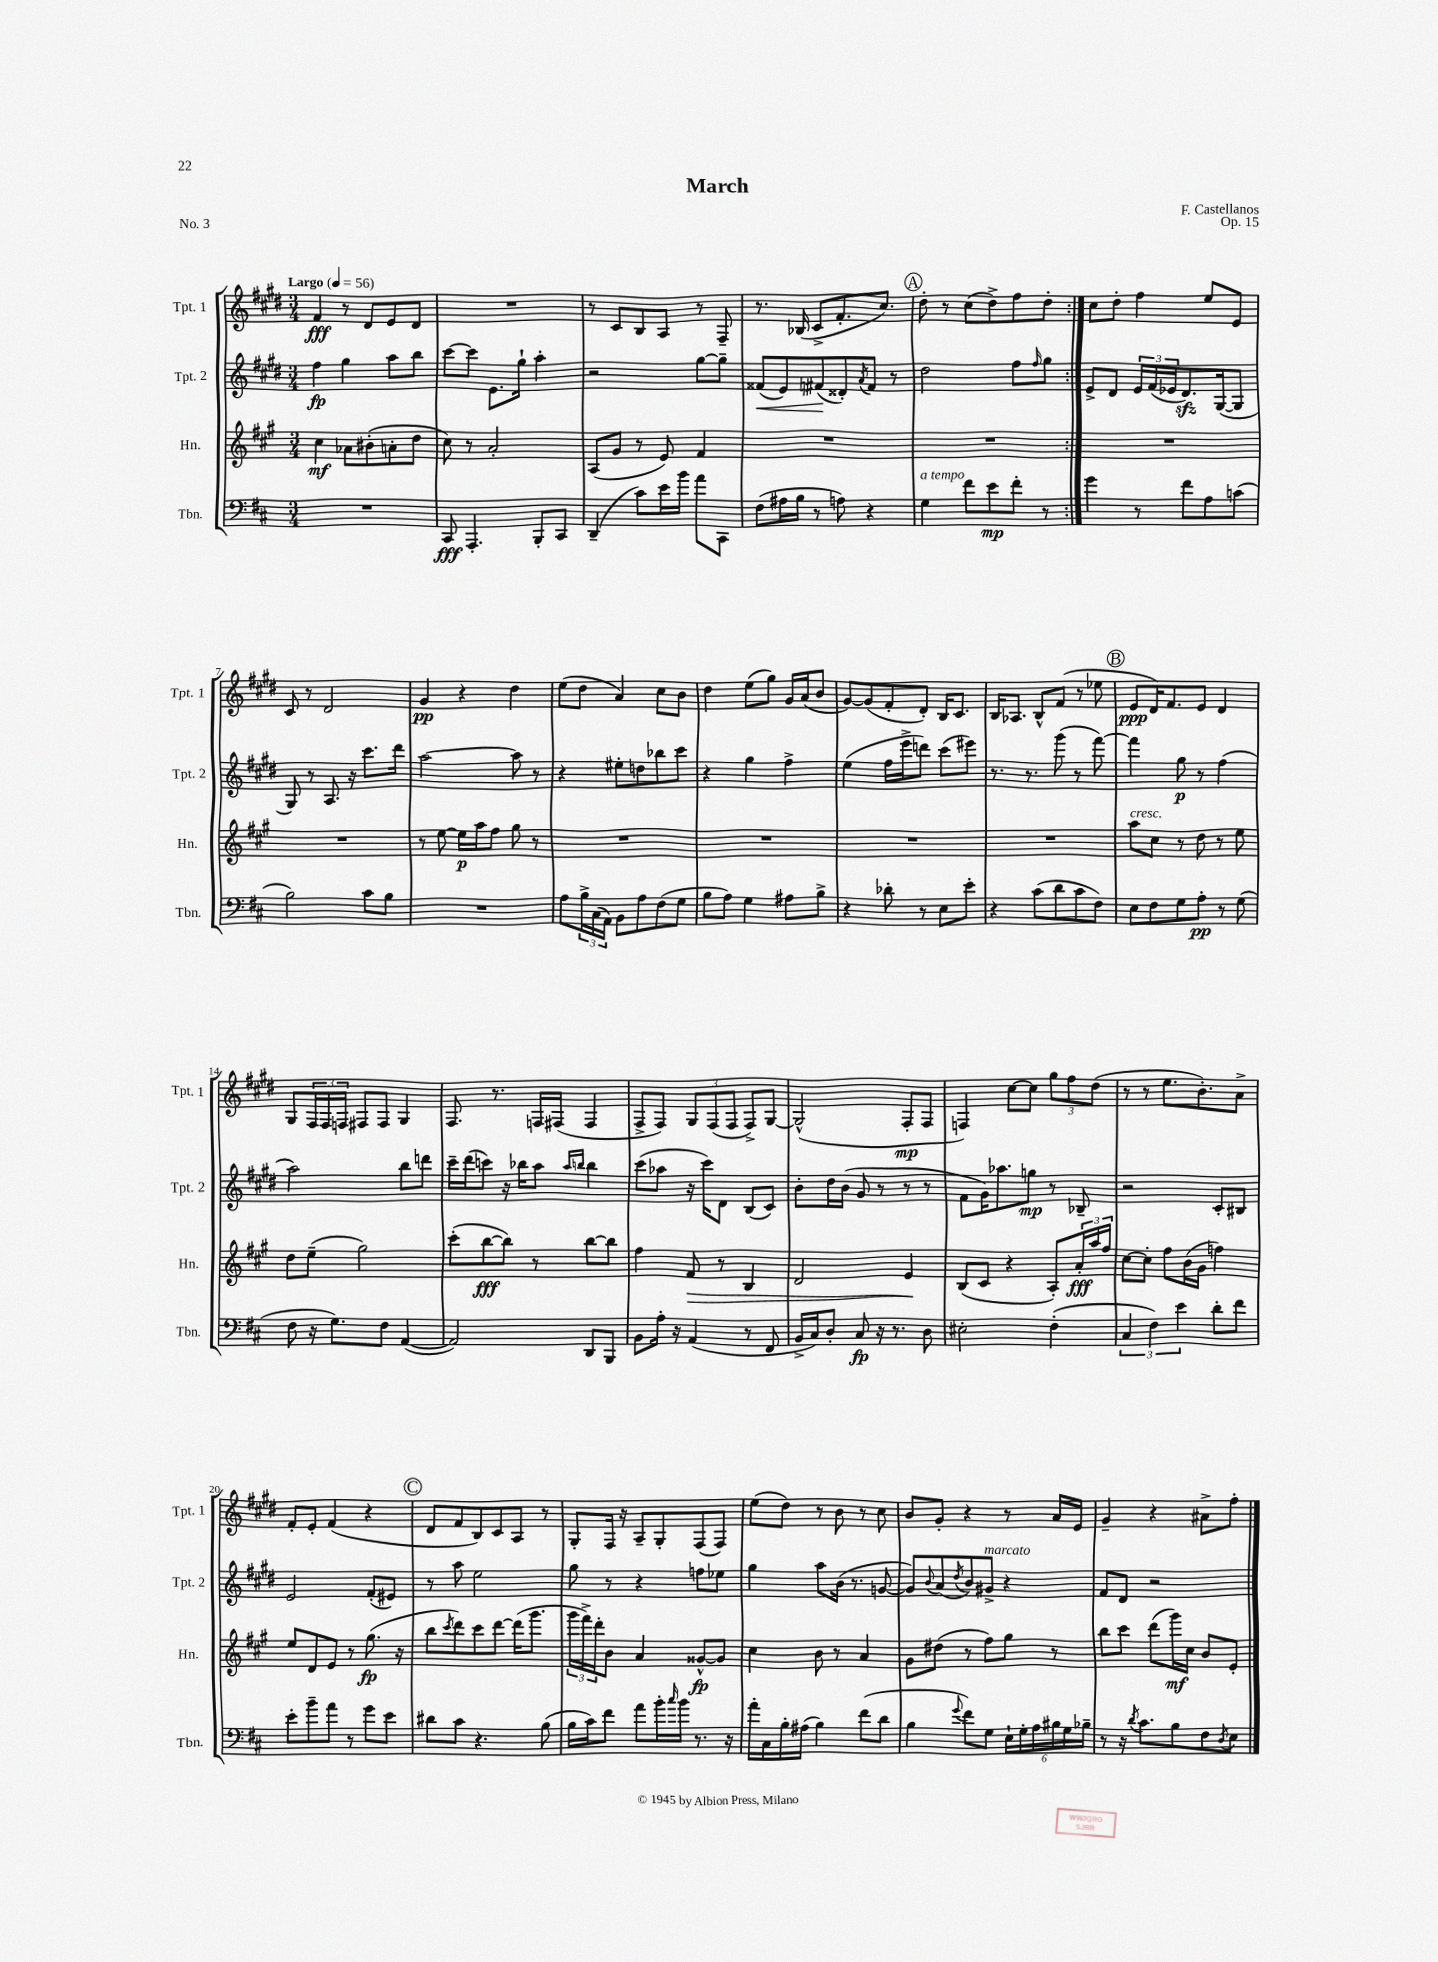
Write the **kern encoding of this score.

**kern	**dynam	**kern	**dynam	**kern	**dynam	**kern	**dynam
*part4	*part4	*part3	*part3	*part2	*part2	*part1	*part1
*staff4	*staff4	*staff3	*staff3	*staff2	*staff2	*staff1	*staff1
*I"Tbn.	*	*I"Hn.	*	*I"Tpt. 2	*	*I"Tpt. 1	*
*I'Tbn.	*	*I'Hn.	*	*I'Tpt. 2	*	*I'Tpt. 1	*
*clefF4	*	*clefG2	*	*clefG2	*	*clefG2	*
*k[f#c#]	*	*k[f#c#g#]	*	*k[f#c#g#d#]	*	*k[f#c#g#d#]	*
*M3/4	*	*M3/4	*	*M3/4	*	*M3/4	*
*MM56	*	*MM56	*	*MM56	*	*MM56	*
=1	=1	=1	=1	=1	=1	=1	=1
!	!	!	!	!	!	!LO:TX:a:B:t=Largo	!
2.r	.	4cc#\	mf	4ff#\	fp	4f#/	fff
.	.	8a-X\L	.	4gg#\	.	8r	.
.	.	(8b#X'\	.	.	.	8d#/L	.
.	.	8an'\	.	8aa\L	.	8e/	.
.	.	8dd\J	.	8bb\J	.	8d#/J	.
=2	=2	=2	=2	=2	=2	=2	=2
8CC#/	fff	8cc#\)	.	[8ccc#\L	.	2.r	.
4.AAA'/	.	8r	.	8ccc#\J]	.	.	.
.	.	2a'/	.	8.e\L	.	.	.
.	.	.	.	16gg#`\Jk	.	.	.
8BBB'/L	.	.	.	4aa'\	.	.	.
8CC#/J	.	.	.	.	.	.	.
=3	=3	=3	=3	=3	=3	=3	=3
(4DD~/	.	(8A/L	.	2r	.	8r	.
.	.	8g#/J	.	.	.	8c#/L	.
8c#\L)	.	8r	.	.	.	8B/	.
16e\L	.	8e/)	.	.	.	8A/J	.
16b\JJ	.	.	.	.	.	.	.
8a\L	.	4f#/	.	[8gg#\L	.	8r	.
8CC#\J	.	.	.	8gg#~\J]	.	8F#~/	.
=4	=4	=4	=4	=4	=4	=4	=4
!	!	!	!	!	!LO:HP:b	!	!
(8F#\L	.	2.r	.	(8f##X/L	<	8.r	.
16A#X\L	.	.	.	8e/)	.	.	.
16B\JJ	.	.	.	.	.	(16B-X/	.
8r	.	.	.	(8f#X/	.	8c#^/L	.
8An\)	.	.	.	8d##X'/)	[	8.f#'/	.
.	.	.	.	8qa/	.	.	.
4r	.	.	.	8f#/J	.	.	.
.	.	.	.	.	.	8.cc#/J)	.
.	.	.	.	8r	.	.	.
!!LO:REH:place=s1:t=A
=5	=5	=5	=5	=5	=5	=5	=5
!LO:TX:a:i:t=a tempo	!	!	!	!	!	!	!
4G\	.	2.r	.	2dd#\	.	8dd#'\	.
.	.	.	.	.	.	8r	.
8f#\L	.	.	.	.	.	(8cc#\L	.
8e\	mp	.	.	.	.	8dd#^\)	.
8f#'\J	.	.	.	8ff#\L	.	8ff#\	.
.	.	.	.	16qqff#/	.	.	.
8r	.	.	.	8gg#\J	.	8dd#'\J	.
=6:|!	=6:|!	=6:|!	=6:|!	=6:|!	=6:|!	=6:|!	=6:|!
4g\	.	2.r	.	8e^/L	.	8cc#\L	.
.	.	.	.	8d#/J	.	8dd#'\J	.
8r	.	.	.	24e/LL	.	4ff#\	.
.	.	.	.	(24f#/	.	.	.
.	.	.	.	24e-X/J	.	.	.
8f#\L	.	.	.	8.d#zz/)	.	.	.
8A\	.	.	.	.	.	8ee/L	.
.	.	.	.	([16G#/k	.	.	.
(8cn\J	.	.	.	8G#/J]	.	8e/J	.
!!LO:LB:g=z
=7	=7	=7	=7	=7	=7	=7	=7
2B\)	.	2.r	.	8G#/)	.	8c#/	.
.	.	.	.	8r	.	8r	.
.	.	.	.	8.A/	.	2d#/	.
.	.	.	.	16r	.	.	.
8c#\L	.	.	.	8.ccc#\L	.	.	.
8B\J	.	.	.	.	.	.	.
.	.	.	.	16ddd#\Jk	.	.	.
=8	=8	=8	=8	=8	=8	=8	=8
2.r	.	8r	.	[2aa\	.	4g#/	pp
.	.	[8ee\	.	.	.	.	.
.	.	16ee\LL]	p	.	.	4r	.
.	.	16aa\J	.	.	.	.	.
.	.	8ff#\J	.	.	.	.	.
.	.	8gg#\	.	8aa\]	.	4dd#\	.
.	.	8r	.	8r	.	.	.
=9	=9	=9	=9	=9	=9	=9	=9
8A\L	.	2.r	.	4r	.	(8ee\L	.
24B^\L	.	.	.	.	.	8dd#\J	.
(24C#\	.	.	.	.	.	.	.
24AA\JJ)	.	.	.	.	.	.	.
8BB\L	.	.	.	8ee#X'\L	.	4a/)	.
8A\	.	.	.	8ddn\	.	.	.
(8F#\	.	.	.	8bb-X\	.	8cc#\L	.
8G\J	.	.	.	8ccc#\J	.	8b\J	.
=10	=10	=10	=10	=10	=10	=10	=10
8B\L	.	2.r	.	4r	.	4dd#\	.
8A\J)	.	.	.	.	.	.	.
4G\	.	.	.	4gg#\	.	(8ee\L	.
.	.	.	.	.	.	8gg#\J)	.
8A#X\L	.	.	.	4ff#^\	.	16g#/LL	.
.	.	.	.	.	.	(16a/J	.
8B^\J	.	.	.	.	.	8b/J	.
=11	=11	=11	=11	=11	=11	=11	=11
4r	.	2.r	.	(4ee\	.	[8g#/L)	.
.	.	.	.	.	.	(8g#/]	.
8d-X'\	.	.	.	16ff#\LL	.	8f#'/	.
.	.	.	.	16eee^\J	.	.	.
8r	.	.	.	8dddn\J)	.	8d#'/J)	.
8E\L	.	.	.	(8ccc#\L	.	16B/KL	.
.	.	.	.	.	.	8.c#/J	.
8e'\J	.	.	.	8eee#X\J)	.	.	.
=12	=12	=12	=12	=12	=12	=12	=12
4r	.	2.r	.	8.r	.	16B/KL	.
.	.	.	.	.	.	8.A-X/J	.
.	.	.	.	8.r	.	.	.
(8c#\L	.	.	.	.	.	8B^^/L	.
8d\	.	.	.	(8ggg#\	.	(8f#/J	.
8c#\	.	.	.	8r	.	8r	.
8F#\J)	.	.	.	[8fff#\)	.	8ee-X\	.
!!LO:REH:place=s1:t=B
=13	=13	=13	=13	=13	=13	=13	=13
!	!	!LO:TX:a:i:t=cresc.	!	!	!	!	!
8E\L	.	8aa\L	.	4fff#\]	.	8e/L	ppp
8F#\	.	8cc#\J	.	.	.	16d#/K)	.
.	.	.	.	.	.	8.f#/	.
8G\	.	8r	.	8gg#\	p	.	.
8A'\J	pp	8dd\	.	8r	.	8e/J	.
8r	.	8r	.	(4ff#\	.	4d#/	.
(8G\	.	8ee\	.	.	.	.	.
!!LO:LB:g=z
=14	=14	=14	=14	=14	=14	=14	=14
8F#\	.	8dd\L	.	2aa\)	.	8G#/L	.
16r	.	(8ee~\J	.	.	.	24F#/L	.
.	.	.	.	.	.	24F#/	.
8.G\L)	.	.	.	.	.	.	.
.	.	.	.	.	.	24Fn/JJ	.
.	.	2gg#\)	.	.	.	8F#X/L	.
8F#\J	.	.	.	.	.	8F#/J	.
([4AA/	.	.	.	8bb\L	.	4G#/	.
.	.	.	.	8dddn\J	.	.	.
=15	=15	=15	=15	=15	=15	=15	=15
2AA/])	.	(8ccc#'\L	.	16ccc#~\LL	.	8.F#/	.
.	.	.	.	(16ddd#\J	.	.	.
.	.	[8bb\	fff	8cccn\J)	.	.	.
.	.	.	.	.	.	8.r	.
.	.	8bb\J])	.	16r	.	.	.
.	.	.	.	16bb-X\KL	.	.	.
.	.	8r	.	8aa\J	.	16Fn/LL	.
.	.	.	.	.	.	(16F#X/JJ	.
.	.	.	.	16qqaa/LL	.	.	.
.	.	.	.	16qqbbn/JJ	.	.	.
8DD/L	.	[8bb\L	.	4bb\	.	4F#/	.
8BBB/J	.	8bb\J]	.	.	.	.	.
=16	=16	=16	=16	=16	=16	=16	=16
8BB\L	.	4ff#\	.	(8ccc#\L	.	8F#^/L	.
16A'\Jk	.	.	.	8aa-X\J	.	8F#/J)	.
16r	.	.	.	.	.	.	.
!	!	!	!LO:HP:b	!	!	!	!
(4AA/	.	8f#/	>	16r	.	12G#/L	.
.	.	.	.	16ccc#\KL)	.	.	.
.	.	.	.	.	.	(12F#/	.
.	.	8r	.	8d#\J	.	.	.
.	.	.	.	.	.	12F#/J	.
8r	.	4B/	.	(8B/L	.	8F#^/L)	.
8FF#/	.	.	.	8c#/J)	.	[8G#/J	.
=17	=17	=17	=17	=17	=17	=17	=17
16BB^/LL	.	2d/	.	8b'\L	.	(2G#^^/]	.
16C#/J)	.	.	.	.	.	.	.
8D'/J	.	.	.	16dd#\L	.	.	.
.	.	.	.	(16b\JJ	.	.	.
8C#/	fp	.	.	8g#/	.	.	.
16r	.	.	.	8r	.	.	.
8.r	.	.	.	.	.	.	.
.	.	4e/	.	8r	.	8F#'/L	mp
8D\	.	.	.	8r	.	8F#/J	.
.	.	.	]	.	.	.	.
=18	=18	=18	=18	=18	=18	=18	=18
2E#X'\	.	(8B/L	.	8f#\L	.	4Fn/)	.
.	.	8c#/J	.	16g#\K)	.	.	.
.	.	.	.	8.aa-X\	.	.	.
.	.	4r	.	.	.	[8cc#\L	.
.	.	.	.	8ggn\J	mp	8cc#\J]	.
(4F#'\	.	8A'/L)	.	8r	.	12gg#\L	.
.	.	.	.	.	.	12ff#\	.
.	.	24a'/L	fff	8B-X~/	.	.	.
.	.	24aa/	.	.	.	(12dd#\J	.
.	.	24ff#/JJ	.	.	.	.	.
=19	=19	=19	=19	=19	=19	=19	=19
6C#/	.	[8cc#\L	.	2r	.	8r	.
.	.	8cc#'\J]	.	.	.	8r	.
6F#\)	.	.	.	.	.	.	.
.	.	8ff#\L	.	.	.	8.ee\L	.
6e\	.	.	.	.	.	.	.
.	.	(16b\L	.	.	.	.	.
.	.	16g#\JJ	.	.	.	8.b'\)	.
8d'\L	.	4ffn\)	.	8c#'/L	.	.	.
8f#\J	.	.	.	8B#X/J	.	8a^\J	.
!!LO:LB:g=z
=20	=20	=20	=20	=20	=20	=20	=20
8e'\L	.	8ee/L	.	2e/	.	8f#'/L	.
8b~\	.	8d/	.	.	.	8e'/J	.
8a\J	.	8e/J	.	.	.	(4f#/	.
8r	.	8r	.	.	.	.	.
8g\L	.	(8.gg#\	fp	(8f#'/L	.	4r	.
8e\J	.	.	.	8e#X/J)	.	.	.
.	.	16r	.	.	.	.	.
!!LO:REH:place=s1:t=C
=21	=21	=21	=21	=21	=21	=21	=21
8d#X\L	.	8bb\L	.	8r	.	8d#/L	.
.	.	8qccc#/	.	.	.	.	.
8c#\J	.	8ddd\)	.	8aa\	.	8f#/	.
4.r	.	8ccc#\	.	2ee\	.	8B/)	.
.	.	[8ddd\J	.	.	.	8c#/	.
.	.	(16ddd\KL]	.	.	.	8A/J	.
.	.	8.ggg#\J	.	.	.	.	.
(8B\	.	.	.	.	.	8r	.
=22	=22	=22	=22	=22	=22	=22	=22
16B\LL	.	24ggg#\LL	.	8gg#\	.	8G#'/L	.
.	.	24fff#^\)	.	.	.	.	.
16c#\J)	.	.	.	.	.	.	.
.	.	24ddd'\J	.	.	.	.	.
8f#\J	.	8b\J	.	8r	.	16F#/Jk	.
.	.	.	.	.	.	16r	.
8a\L	.	4a/	.	4r	.	8A~/L	.
16b'\L	.	.	.	.	.	8G#'/	.
16qqcc#/	.	.	.	.	.	.	.
16b\JJ	.	.	.	.	.	.	.
8.r	.	[8g##X^^/L	fp	8ffn\L	.	(8F#/	.
.	.	8g##/J]	.	8ee-X\J	.	8F#/J)	.
16r	.	.	.	.	.	.	.
=23	=23	=23	=23	=23	=23	=23	=23
16a'\LL	.	4cc#\	.	4gg#\	.	(8ee\L	.
16C#\	.	.	.	.	.	.	.
16B'\	.	.	.	.	.	8dd#\J)	.
(16A#X\JJ	.	.	.	.	.	.	.
4B\)	.	8b\	.	8aa\L	.	8r	.
.	.	8r	.	(16b\Jk	.	8b\	.
.	.	.	.	8.r	.	.	.
(8f#\L	.	4a/	.	.	.	8r	.
8d\J	.	.	.	[8gn/	.	8cc#\	.
=24	=24	=24	=24	=24	=24	=24	=24
4B\	.	8g#\L	.	8g/L])	.	8b/L	.
.	.	.	.	8qqb/	.	.	.
.	.	(8dd#X\J	.	(8a/	.	8g#'/J	.
8qqg/	.	.	.	8qdd#/	.	.	.
8f#\L)	.	8r	.	8b/)	.	4r	.
!	!	!	!	!LO:TX:a:i:t=marcato	!	!	!
8G\J	.	8ff#\L)	.	8g#X^/J	.	.	.
24E`\LL	.	8gg#\J	.	4r	.	8r	.
24G'\	.	.	.	.	.	.	.
24A\	.	.	.	.	.	.	.
24B#X\	.	8r	.	.	.	16a/LL	.
24G\	.	.	.	.	.	.	.
.	.	.	.	.	.	16e/JJ	.
24B-X~\JJ	.	.	.	.	.	.	.
=25	=25	=25	=25	=25	=25	=25	=25
8r	.	8bb\L	.	8f#/L	.	4g#~/	.
16r	.	8ccc#\J	.	8d#/J	.	.	.
8qd/	.	.	.	.	.	.	.
8.c#\L	.	.	.	.	.	.	.
.	.	(8ddd\L	.	2r	.	4r	.
8B\	.	16ggg#\L)	mf	.	.	.	.
.	.	16cc#\JJ	.	.	.	.	.
8F#\	.	8b/L	.	.	.	8a#X^\L	.
8qD/	.	.	.	.	.	.	.
8E\J	.	8e'/J	.	.	.	8ff#'\J	.
==	==	==	==	==	==	==	==
*-	*-	*-	*-	*-	*-	*-	*-
